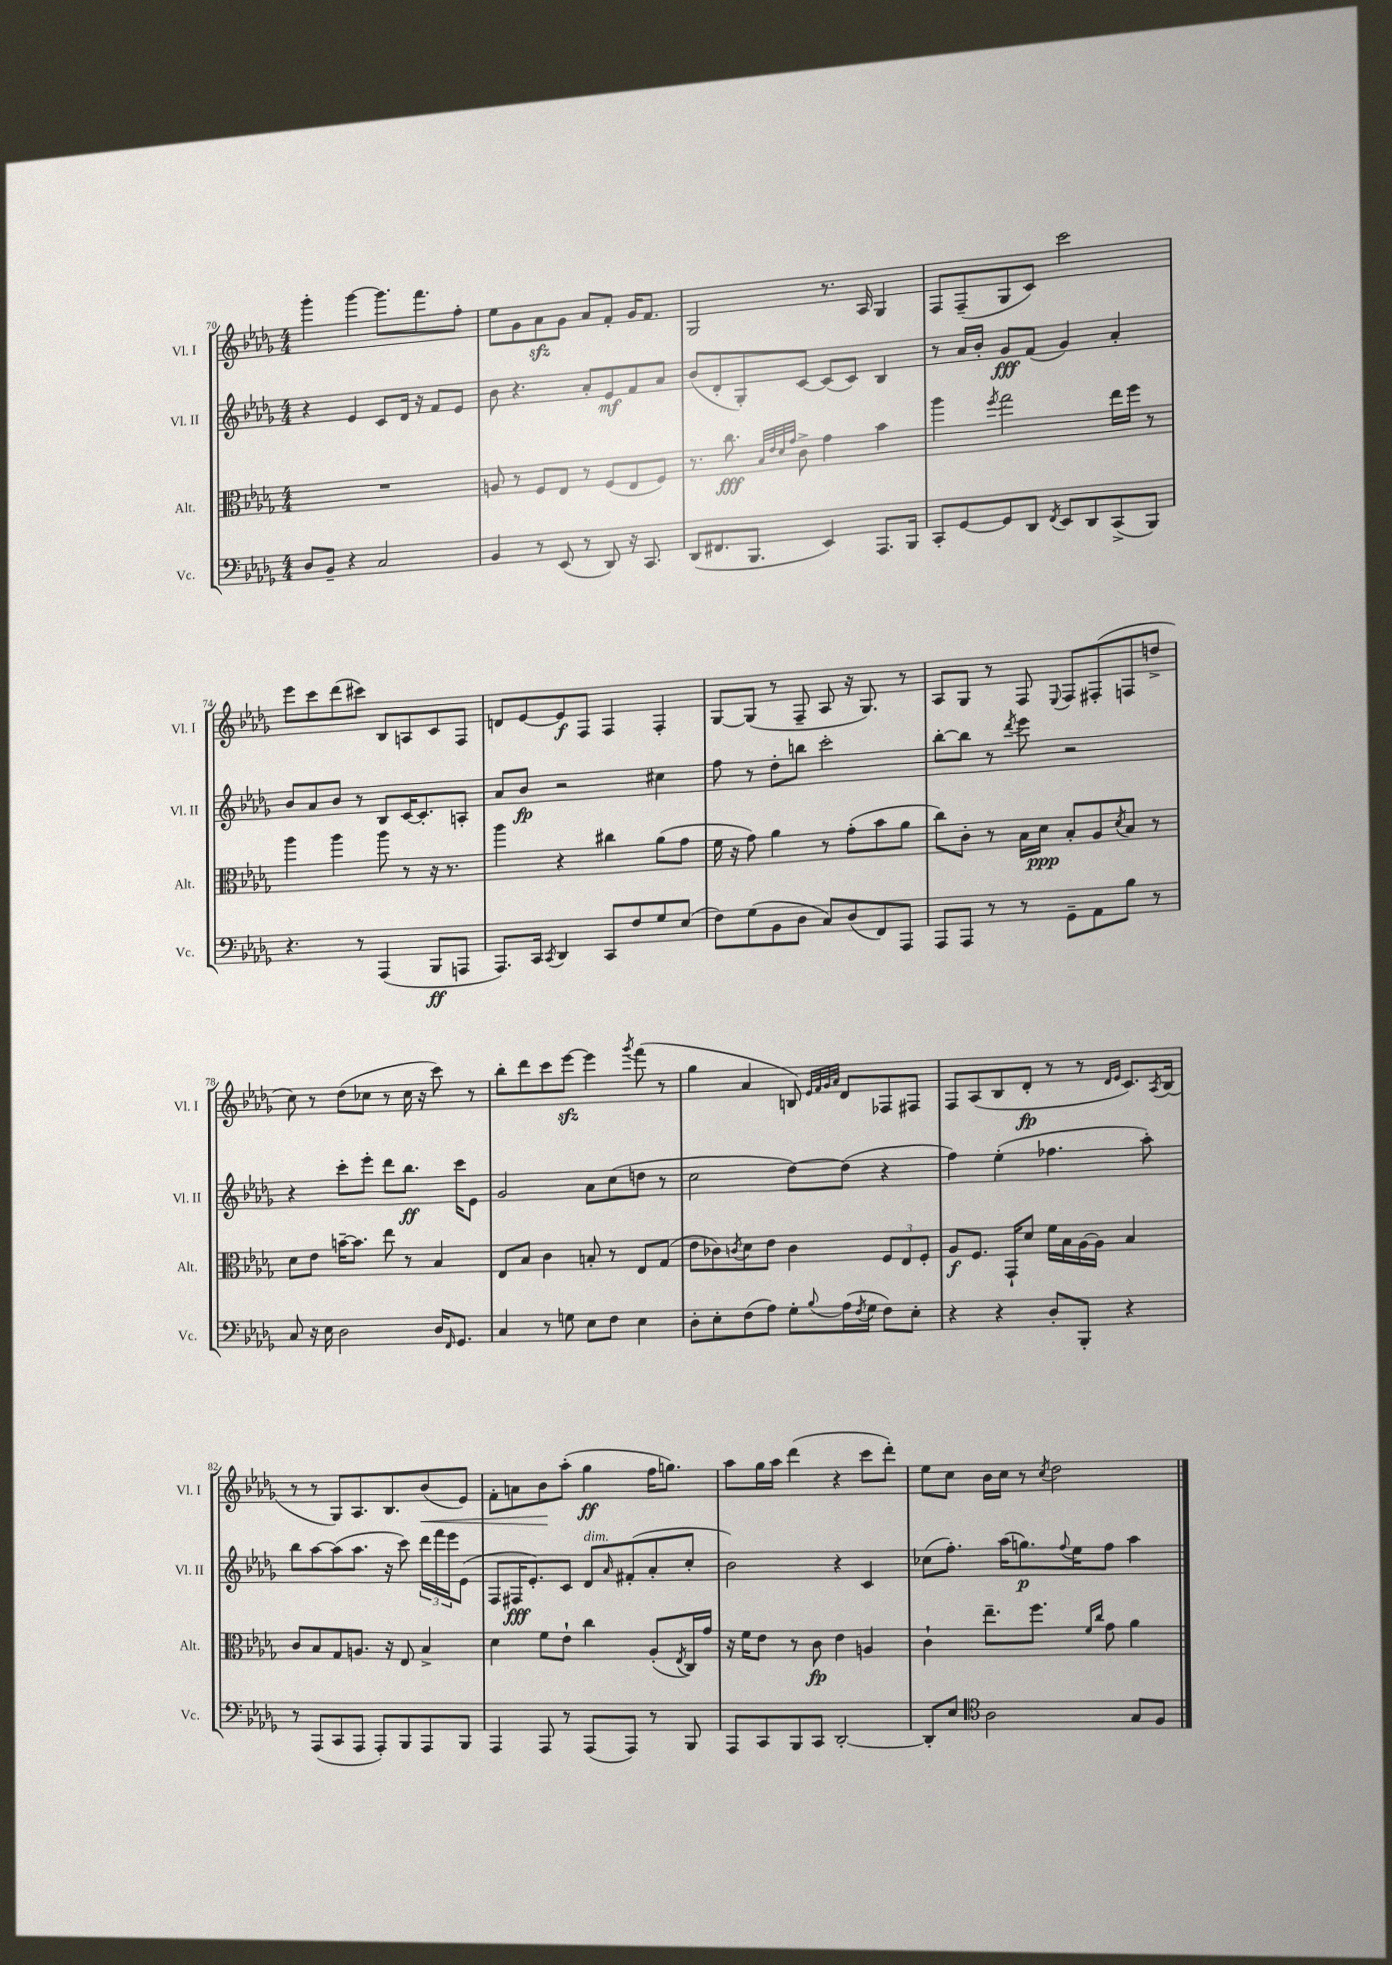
<<
\new StaffGroup <<
\new Staff = "s0" \with { instrumentName = "Vl. I" shortInstrumentName = "Vl. I" } {
    \clef treble \key des \major \numericTimeSignature \time 4/4
    ges'''4-. ges'''4~ ges'''8. f'''8. f''8-. |
    ees''8 ges'8 aes'8\sfz ges'8 aes'8 f'8-. ges'16 f'8. |
    ges2 r8. aes16 ges4 |
    f8 f8--( ges8 c'8) c'''2 |
    ees'''8 c'''8 des'''8( cis'''8) bes8 a8 c'8 f8 |
    d'8 ees'8~ ees'8\f f8 f4 f4-. |
    ges8~ ges8( r8 f8-- aes8 r16 ges8.) r8 |
    aes8 ges8 r8 f8 \appoggiatura { ees8 } f8 fis8-.( f8 d''8-> |
    c''8) r8 des''8( ces''8 r8 ces''16 r16 c'''8) r8 |
    bes''8-. des'''8 c'''8 ees'''8~\sfz ees'''4 \acciaccatura { ges'''8 } f'''8( r8 |
    ges''4 aes'4 b8) \grace { ees'32 f'32 ges'32 aes'32 } des'8 fes8 fis8 |
    f8 aes8( bes8 des'8-.\fp r8 r8 \grace { des'16 ees'16 } c'8.) \acciaccatura { aes8 } bes16( |
    r8 r8 ges8) aes8. bes8. bes'8\<( ees'8) |
    f'8-. a'8 bes'8\! aes''8-.( ges''4\ff f''16 g''8.) |
    aes''8 ges''16 aes''16 des'''4( r4 c'''8 des'''8-.) |
    ees''8 c''8 bes'16 c''16 r8 \acciaccatura { c''8 } des''2 \bar "|." |
}
\new Staff = "s1" \with { instrumentName = "Vl. II" shortInstrumentName = "Vl. II" } {
    \clef treble \key des \major \numericTimeSignature \time 4/4
    r4 ees'4 c'8 des'16 r16 f'8 ees'8 |
    bes'8 r4. aes'8-. ees'8\mf f'8 aes'8 |
    bes'8( des'8-. ges8-.) c'8~ c'8( c'8) bes4 |
    r8 aes'16 bes'16-. ges'8\fff f'8( ges'4) aes'4-. |
    bes'8 aes'8 bes'8 r8 bes8 c'16~ c'8.-. a8-. |
    aes'8 bes'8\fp r2 cis''4 |
    f''8 r8 des''8-. b''8 c'''2-. |
    bes''8~-. bes''8 r8 \acciaccatura { des'''8 } ees'''8 r2 |
    r4 c'''8-. ees'''8-. des'''8 bes''8.\ff c'''16 ees'8 |
    ges'2 aes'8 c''8( d''8 r8 |
    c''2 des''8~) des''8( r4 |
    f''4) ees''4-.( fes''4. aes''8-.) |
    bes''8 aes''8~ aes''8( aes''8. r16 c'''8) \tuplet 3/2 { des'''16 f'''16 ees'''16 } ees'8( |
    f8 fis16\fff ees'8.-.) c'8 des'8^\markup { \italic "dim." } \grace { aes'16 } fis'8-.( aes'8-. c''8-. |
    bes'2) r4 c'4 |
    ces''8( f''8.-.) aes''16( g''8.\p) \appoggiatura { f''8 } ees''16 f''8 aes''4 \bar "|." |
}
\new Staff = "s2" \with { instrumentName = "Alt." shortInstrumentName = "Alt." } {
    \clef alto \key des \major \numericTimeSignature \time 4/4
    R1 |
    a8 r8 f8 ees8 r8 f8( ees8 f8) |
    r8. c''8.\fff \grace { bes32 ees'32 des'32 ges'32 } c'8-> ges'4 bes'4 |
    aes''4 \acciaccatura { f''8 } ges''2 ees''16 f''16 r8 |
    aes''4 aes''4 aes''8 r8 r16 r8. |
    aes''4 r4 cis''4 aes'8( ges'8 |
    f'16 r16 ges'8) aes'4 r8 ges'8-.( bes'8 aes'8 |
    c''8) c'8-. r8 bes16 des'16\ppp bes8-. aes8 \acciaccatura { des'8 } bes8 r8 |
    des'8 ees'8 b'16~-- b'8. ees''8 r8 bes4 |
    ees8 bes8 c'4 b8-. r8 ees8 ges8( |
    ees'8 ces'8) \acciaccatura { c'8 } des'8 ees'8 c'4 \tuplet 3/2 { f8 ees8 f8-. } |
    aes8\f f8. ges,16-! des'8 f'16 bes16 aes16~ aes16 bes4 |
    c'8 bes8 ges8 a8. r16 ees8 bes4-> |
    des'4 f'8 ees'8-! c''4 aes8-.( \acciaccatura { ees8 } c16) ges'16 |
    r16 f'16 ees'8 r8 c'8\fp ees'4 a4 |
    c'4-! ees''8.-- f''8. \grace { f'16 c''16 } ges'8 aes'4 \bar "|." |
}
\new Staff = "s3" \with { instrumentName = "Vc." shortInstrumentName = "Vc." } {
    \clef bass \key des \major \numericTimeSignature \time 4/4
    des8 bes,8-- r4 c2 |
    bes,4 r8 ees,8( r8 des,8) r16 c,8. |
    des,8( fis,8. bes,,8. ees,4) aes,,8. bes,,16 |
    c,8-. ges,8~ ges,8 des,8 \acciaccatura { f,8 } ees,8 des,8 c,8->( bes,,8) |
    r4. r8 aes,,4( bes,,8\ff a,,8 |
    aes,,8.) c,16 \acciaccatura { c,8 } des,4 c,8 f8 ges8 ees8( |
    f8) ges8( bes,8 des8 c8) des8( f,8) aes,,8 |
    aes,,8 aes,,8 r8 r8 ges,8-- aes,8 bes8 r8 |
    c8 r16 ees16 des2 des16 \grace { f,16 } ges,8. |
    c4 r8 g8 ees8 f8 ees4 |
    des8-. ees8-. f8( aes8) ges8-. \appoggiatura { bes8 } aes16( \acciaccatura { f8 } ges16 f8) ees8-. |
    r4 r4 des8-. bes,,8-. r4 |
    r8 aes,,8( c,8 aes,,8 aes,,8-.) bes,,8 aes,,8 bes,,8 |
    aes,,4 aes,,8 r8 aes,,8( aes,,8) r8 bes,,8 |
    aes,,8 c,8 bes,,8 c,8 des,2~-. |
    des,8-. ees8 \clef tenor aes2 ges8 f8 \bar "|." |
}
>>
>>
\layout { \context { \Score currentBarNumber = #70 } }
